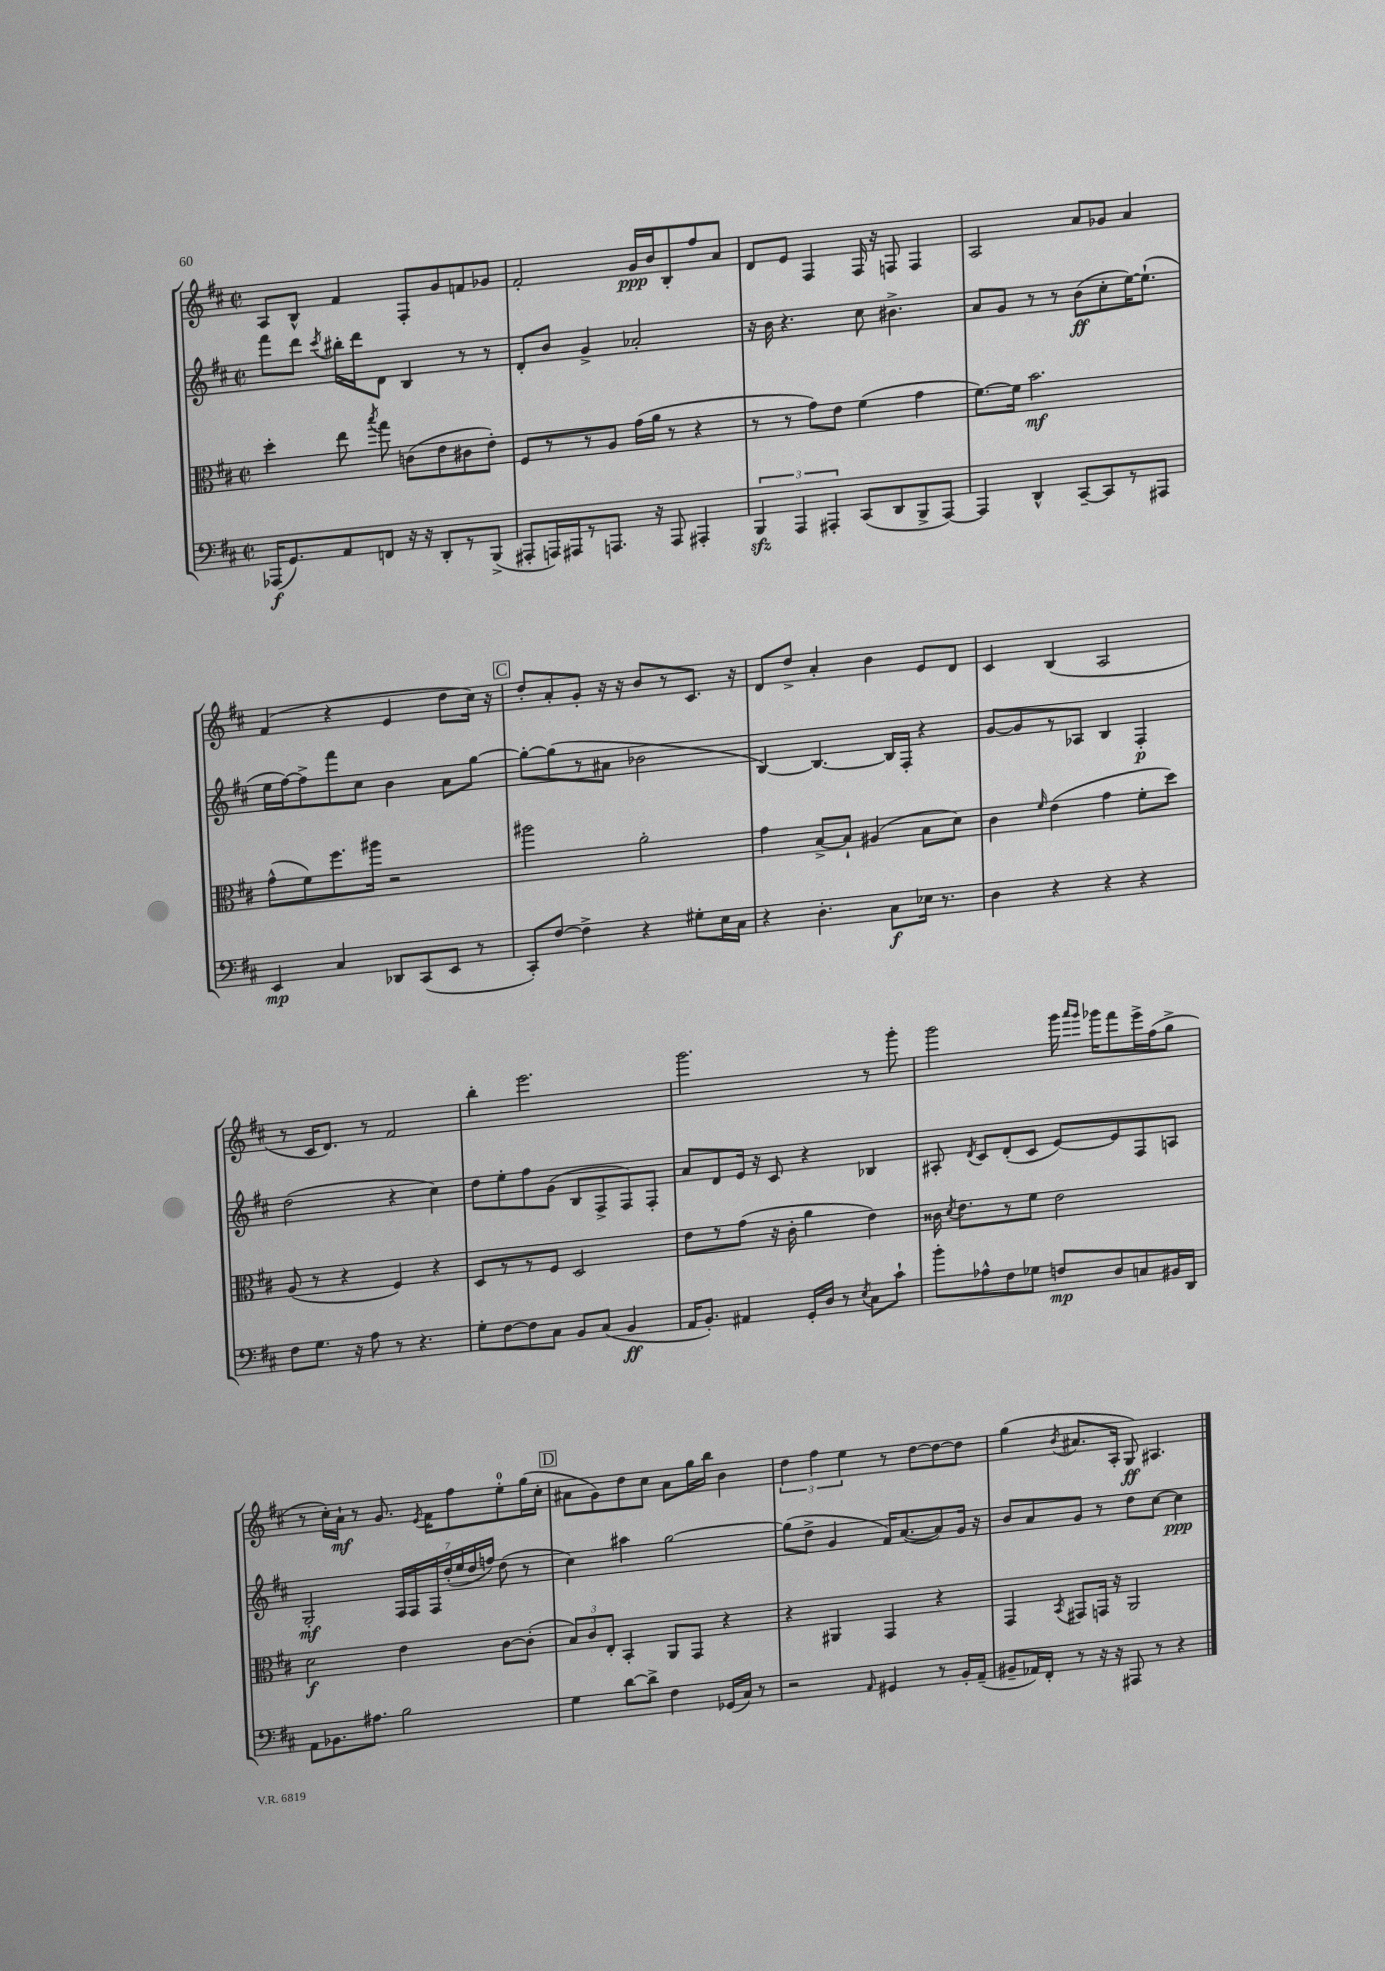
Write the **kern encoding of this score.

**kern	**dynam	**kern	**dynam	**kern	**dynam	**kern	**dynam
*part4	*part4	*part3	*part3	*part2	*part2	*part1	*part1
*staff4	*staff4	*staff3	*staff3	*staff2	*staff2	*staff1	*staff1
*clefF4	*	*clefC3	*	*clefG2	*	*clefG2	*
*k[f#c#]	*	*k[f#c#]	*	*k[f#c#]	*	*k[f#c#]	*
*M2/2	*	*M2/2	*	*M2/2	*	*M2/2	*
*met(c|)	*	*met(c|)	*	*met(c|)	*	*met(c|)	*
=16	=16	=16	=16	=16	=16	=16	=16
(16AAA-X/KL	f	4dd'\	.	8fff#\L	.	8A/L	.
8.GG/)	.	.	.	.	.	.	.
.	.	.	.	8ddd\J	.	8B^^/J	.
.	.	.	.	8qccc#/	.	.	.
8AA/	.	8ee\	.	16bb#X'\LL	.	4f#/	.
.	.	.	.	16ddd\J	.	.	.
.	.	8qbb/	.	.	.	.	.
8FFn/J	.	8gg\	.	8d\J	.	.	.
16r	.	(8cn\L	.	4B/	.	8F#'/L	.
16r	.	.	.	.	.	.	.
8DD'/L	.	8e\	.	.	.	8g/	.
8r	.	8c#X\	.	8r	.	8fn/	.
(8BBB^/J	.	8e'\J)	.	8r	.	8g-X/J	.
=17	=17	=17	=17	=17	=17	=17	=17
8AAA#X'/L	.	8F#/L	.	8d'/L	.	2f#'/	.
16AAAn/L)	.	8r	.	8b/J	.	.	.
16AAA#X/J	.	.	.	.	.	.	.
8r	.	8r	.	4g^/	.	.	.
8.AAAn/J	.	8A/J	.	.	.	.	.
.	.	(16g\LL	.	2a-X'/	.	16g/LL	ppp
16r	.	16a\JJ	.	.	.	16b/J	.
8AAA/	.	8r	.	.	.	8B'/	.
4AAA#X'/	.	4r	.	.	.	8ff#/	.
.	.	.	.	.	.	8a/J	.
=18	=18	=18	=18	=18	=18	=18	=18
6BBBzz/	.	8r	.	16r	.	8d/L	.
.	.	.	.	16b\	.	.	.
.	.	8r	.	4.r	.	8e/J	.
6AAA/	.	.	.	.	.	.	.
.	.	8g\L)	.	.	.	4F#/	.
6AAA#X'/	.	.	.	.	.	.	.
.	.	8e\J	.	.	.	.	.
(8CC#/L	.	(4f#\	.	8cc#\	.	16F#/	.
.	.	.	.	.	.	16r	.
8DD/	.	.	.	4.b#X^\	.	8Fn/	.
8BBB^/	.	4g\	.	.	.	4F/	.
[8AAA#/J)	.	.	.	.	.	.	.
=19	=19	=19	=19	=19	=19	=19	=19
4AAA#/]	.	[8.f#\L)	.	8a/L	.	2A/	.
.	.	.	.	8g/J	.	.	.
.	.	16f#\Jk]	.	.	.	.	.
4DD^^/	.	2.b\	mf	8r	.	.	.
.	.	.	.	8r	.	.	.
[8CC#~/L	.	.	.	(8b\L	ff	8a/L	.
8CC#/]	.	.	.	8cc#'\	.	8g-X/J	.
8r	.	.	.	[16ee\K)	.	4a/	.
.	.	.	.	(8.ee`\J]	.	.	.
8AAA#X/J	.	.	.	.	.	.	.
!!LO:LB:g=z
=20	=20	=20	=20	=20	=20	=20	=20
4EE/	mp	(8g^^\L	.	16ee\LL	.	(4f#/	.
.	.	.	.	[16ff#\J)	.	.	.
.	.	8f#\)	.	8ff#^\]	.	.	.
4C#/	.	8.ff#\	.	8fff#\	.	4r	.
.	.	.	.	8cc#\J	.	.	.
.	.	16aa#X\Jk	.	.	.	.	.
8DD-X/L	.	2r	.	4b\	.	4e/	.
(8CC#/	.	.	.	.	.	.	.
8EE/J	.	.	.	8a\L	.	8dd\L	.
8r	.	.	.	[8gg\J	.	16cc#\Jk)	.
.	.	.	.	.	.	16r	.
!!LO:REH:place=s1:t=C
=21	=21	=21	=21	=21	=21	=21	=21
8CC#'/L)	.	2aa#X\	.	8gg'\L_	.	8dd'/L	.
[8F#/J	.	.	.	(8gg\]	.	8a'/	.
4F#^\]	.	.	.	8r	.	8g'/J	.
.	.	.	.	8a#X\J	.	16r	.
.	.	.	.	.	.	16r	.
4r	.	2a'\	.	2b-X\	.	8b/L	.
.	.	.	.	.	.	8r	.
8G#X'\L	.	.	.	.	.	8.c#/J	.
16E\L	.	.	.	.	.	.	.
16C#\JJ	.	.	.	.	.	16r	.
=22	=22	=22	=22	=22	=22	=22	=22
4r	.	4g\	.	[4B/)	.	8d/L	.
.	.	.	.	.	.	8dd^/J	.
4.D'\	.	[8B^/L	.	4.B/_	.	4a'/	.
.	.	8B`/J]	.	.	.	.	.
.	.	(4A#X/	.	.	.	4b\	.
8C#\L	f	.	.	16B/LL]	.	.	.
.	.	.	.	16F#'/JJ	.	.	.
16E-X\Jk	.	8B\L	.	4r	.	8e/L	.
8.r	.	.	.	.	.	.	.
.	.	8d\J)	.	.	.	8d/J	.
=23	=23	=23	=23	=23	=23	=23	=23
4D\	.	4c#\	.	[8g/L	.	4c#/	.
.	.	.	.	8g/]	.	.	.
.	.	16qqf#/	.	.	.	.	.
4r	.	(4e\	.	8r	.	(4B/	.
.	.	.	.	8A-X/J	.	.	.
4r	.	4g\	.	4B/	.	2A/	.
4r	.	8f#'\L	.	4F#'/	p	.	.
.	.	8dd\J)	.	.	.	.	.
!!LO:LB:g=z
=24	=24	=24	=24	=24	=24	=24	=24
8F#\L	.	(8A/	.	(2dd\	.	8r	.
8.G\J	.	8r	.	.	.	16c#/KL	.
.	.	.	.	.	.	8.d/J)	.
.	.	4r	.	.	.	.	.
16r	.	.	.	.	.	.	.
8A\	.	.	.	.	.	8r	.
8r	.	4F#/)	.	4r	.	2f#/	.
4.r	.	.	.	.	.	.	.
.	.	4r	.	4cc#\)	.	.	.
=25	=25	=25	=25	=25	=25	=25	=25
8G'\L	.	8D/L	.	8dd\L	.	4bb'\	.
[8F#\	.	8r	.	8ee'\	.	.	.
8F#\]	.	8r	.	8ff#\	.	2.eee\	.
8C#\J	.	8F#/J	.	(8g\J	.	.	.
8BB/L	.	2D/	.	8B/L	.	.	.
(8C#/J	.	.	.	8F#^/	.	.	.
4BB/	ff	.	.	8F#/)	.	.	.
.	.	.	.	8F#'/J	.	.	.
=26	=26	=26	=26	=26	=26	=26	=26
16AA/KL	.	8e\L	.	8a/L	.	2.ggg\	.
8.BB'/J)	.	.	.	.	.	.	.
.	.	8r	.	8d/	.	.	.
4AA#X/	.	(8g\J	.	16e/Jk	.	.	.
.	.	.	.	16r	.	.	.
.	.	16r	.	8c#/	.	.	.
.	.	16c#'\	.	.	.	.	.
16GG'/LL	.	4a\	.	4r	.	.	.
16D/JJ	.	.	.	.	.	.	.
8r	.	.	.	.	.	.	.
8qE/	.	.	.	.	.	.	.
8C#\L	.	4e\)	.	4B-X/	.	8r	.
8c#`\J	.	.	.	.	.	8ggg'\	.
=27	=27	=27	=27	=27	=27	=27	=27
8b'\L	.	16c##X\	.	8A#X'/	.	2ggg\	.
.	.	8qd/	.	.	.	.	.
.	.	8.e\L	.	.	.	.	.
.	.	.	.	8qd/	.	.	.
8A-X^^\	.	.	.	8c#/L	.	.	.
8F#\	.	8r	.	(8d'/	.	.	.
8G-X\J	.	8f#\J	.	8c#/J	.	.	.
8Fn/L	mp	2e\	.	[8e/L)	.	16ggg\	.
.	.	.	.	.	.	16qqaaa/LL	.
.	.	.	.	.	.	16qqggg/JJ	.
.	.	.	.	.	.	16ggg-X\KL	.
8D/	.	.	.	8e/]	.	8fff#\	.
8Cn/	.	.	.	8F#/	.	16eee^\L	.
.	.	.	.	.	.	(16ff#\J	.
16BB#X/L	.	.	.	8An/J	.	8gg^\J	.
16DD/JJ	.	.	.	.	.	.	.
!!LO:LB:g=z
=28	=28	=28	=28	=28	=28	=28	=28
8AA\L	.	2d\	f	2G'/	mf	8r	.
8.BB-X\	.	.	.	.	.	16cc#'\LL)	.
.	.	.	.	.	.	16a`\JJ	mf
.	.	.	.	.	.	8r	.
8.A#X\J	.	.	.	.	.	.	.
.	.	.	.	.	.	8.g/	.
2B\	.	4e\	.	28F#/LL	.	.	.
.	.	.	.	28F#/	.	.	.
.	.	.	.	.	.	8qe/	.
.	.	.	.	.	.	16f#\KL	.
.	.	.	.	28F#/	.	.	.
.	.	.	.	(28dd'/	.	.	.
.	.	.	.	.	.	8ff#\	.
.	.	.	.	28ee/	.	.	.
.	.	.	.	28dd/	.	.	.
.	.	.	.	28ffn/JJ)	.	.	.
.	.	[8c#\L	.	(8dd\	.	8ee'\	.
.	.	(8c#'\J]	.	8r	.	(16gg\L	.
.	.	.	.	.	.	16cc#'\JJ	.
!!LO:REH:place=s1:t=D
=29	=29	=29	=29	=29	=29	=29	=29
4G\	.	12B/L)	.	4cc#\)	.	8a#X\L	.
.	.	12c#/	.	.	.	.	.
.	.	.	.	.	.	8g\)	.
.	.	12E'/J	.	.	.	.	.
[8d\L	.	4BB'/	.	4aa#X\	.	8dd\	.
8d^\J]	.	.	.	.	.	8cc#\J	.
4F#\	.	8AA/L	.	[2gg\	.	8a#\L	.
.	.	8GG/J	.	.	.	16gg\L	.
.	.	.	.	.	.	16bb\JJ	.
(16GG-X/LL	.	4r	.	.	.	4b\	.
16C#/JJ)	.	.	.	.	.	.	.
8r	.	.	.	.	.	.	.
=30	=30	=30	=30	=30	=30	=30	=30
2r	.	4r	.	(8gg\L]	.	6dd\	.
.	.	.	.	8dd^\J	.	.	.
.	.	.	.	.	.	6ff#\	.
.	.	4AA#X/	.	4g/	.	.	.
.	.	.	.	.	.	6ee\	.
16qqAA/	.	.	.	.	.	.	.
4GG#X/	.	4GG/	.	16f#/KL)	.	8r	.
.	.	.	.	([8.a/	.	.	.
.	.	.	.	.	.	[8dd\L	.
8r	.	4r	.	8a/])	.	8dd\_	.
16BB'/LL	.	.	.	16g/Jk	.	8dd\J]	.
(16AA~/JJ	.	.	.	16r	.	.	.
=31	=31	=31	=31	=31	=31	=31	=31
8BB#X~/L	.	4GG/	.	8b/L	.	(4gg\	.
16AA-X/L)	.	.	.	8a/	.	.	.
16FF#'/JJ	.	.	.	.	.	.	.
.	.	8qBB/	.	.	.	8qb/	.
8r	.	8GG#X/L	.	8g/J	.	8.a#X/L	.
16r	.	16GGn/Jk	.	8r	.	.	.
16r	.	16r	.	.	.	16A'/Jk	.
8AAA#X/	.	2AA/	.	8dd\L	.	8G/)	ff
8r	.	.	.	[8cc#\J	.	4.A#X/	.
4r	.	.	.	4cc#\]	ppp	.	.
==	==	==	==	==	==	==	==
*-	*-	*-	*-	*-	*-	*-	*-
